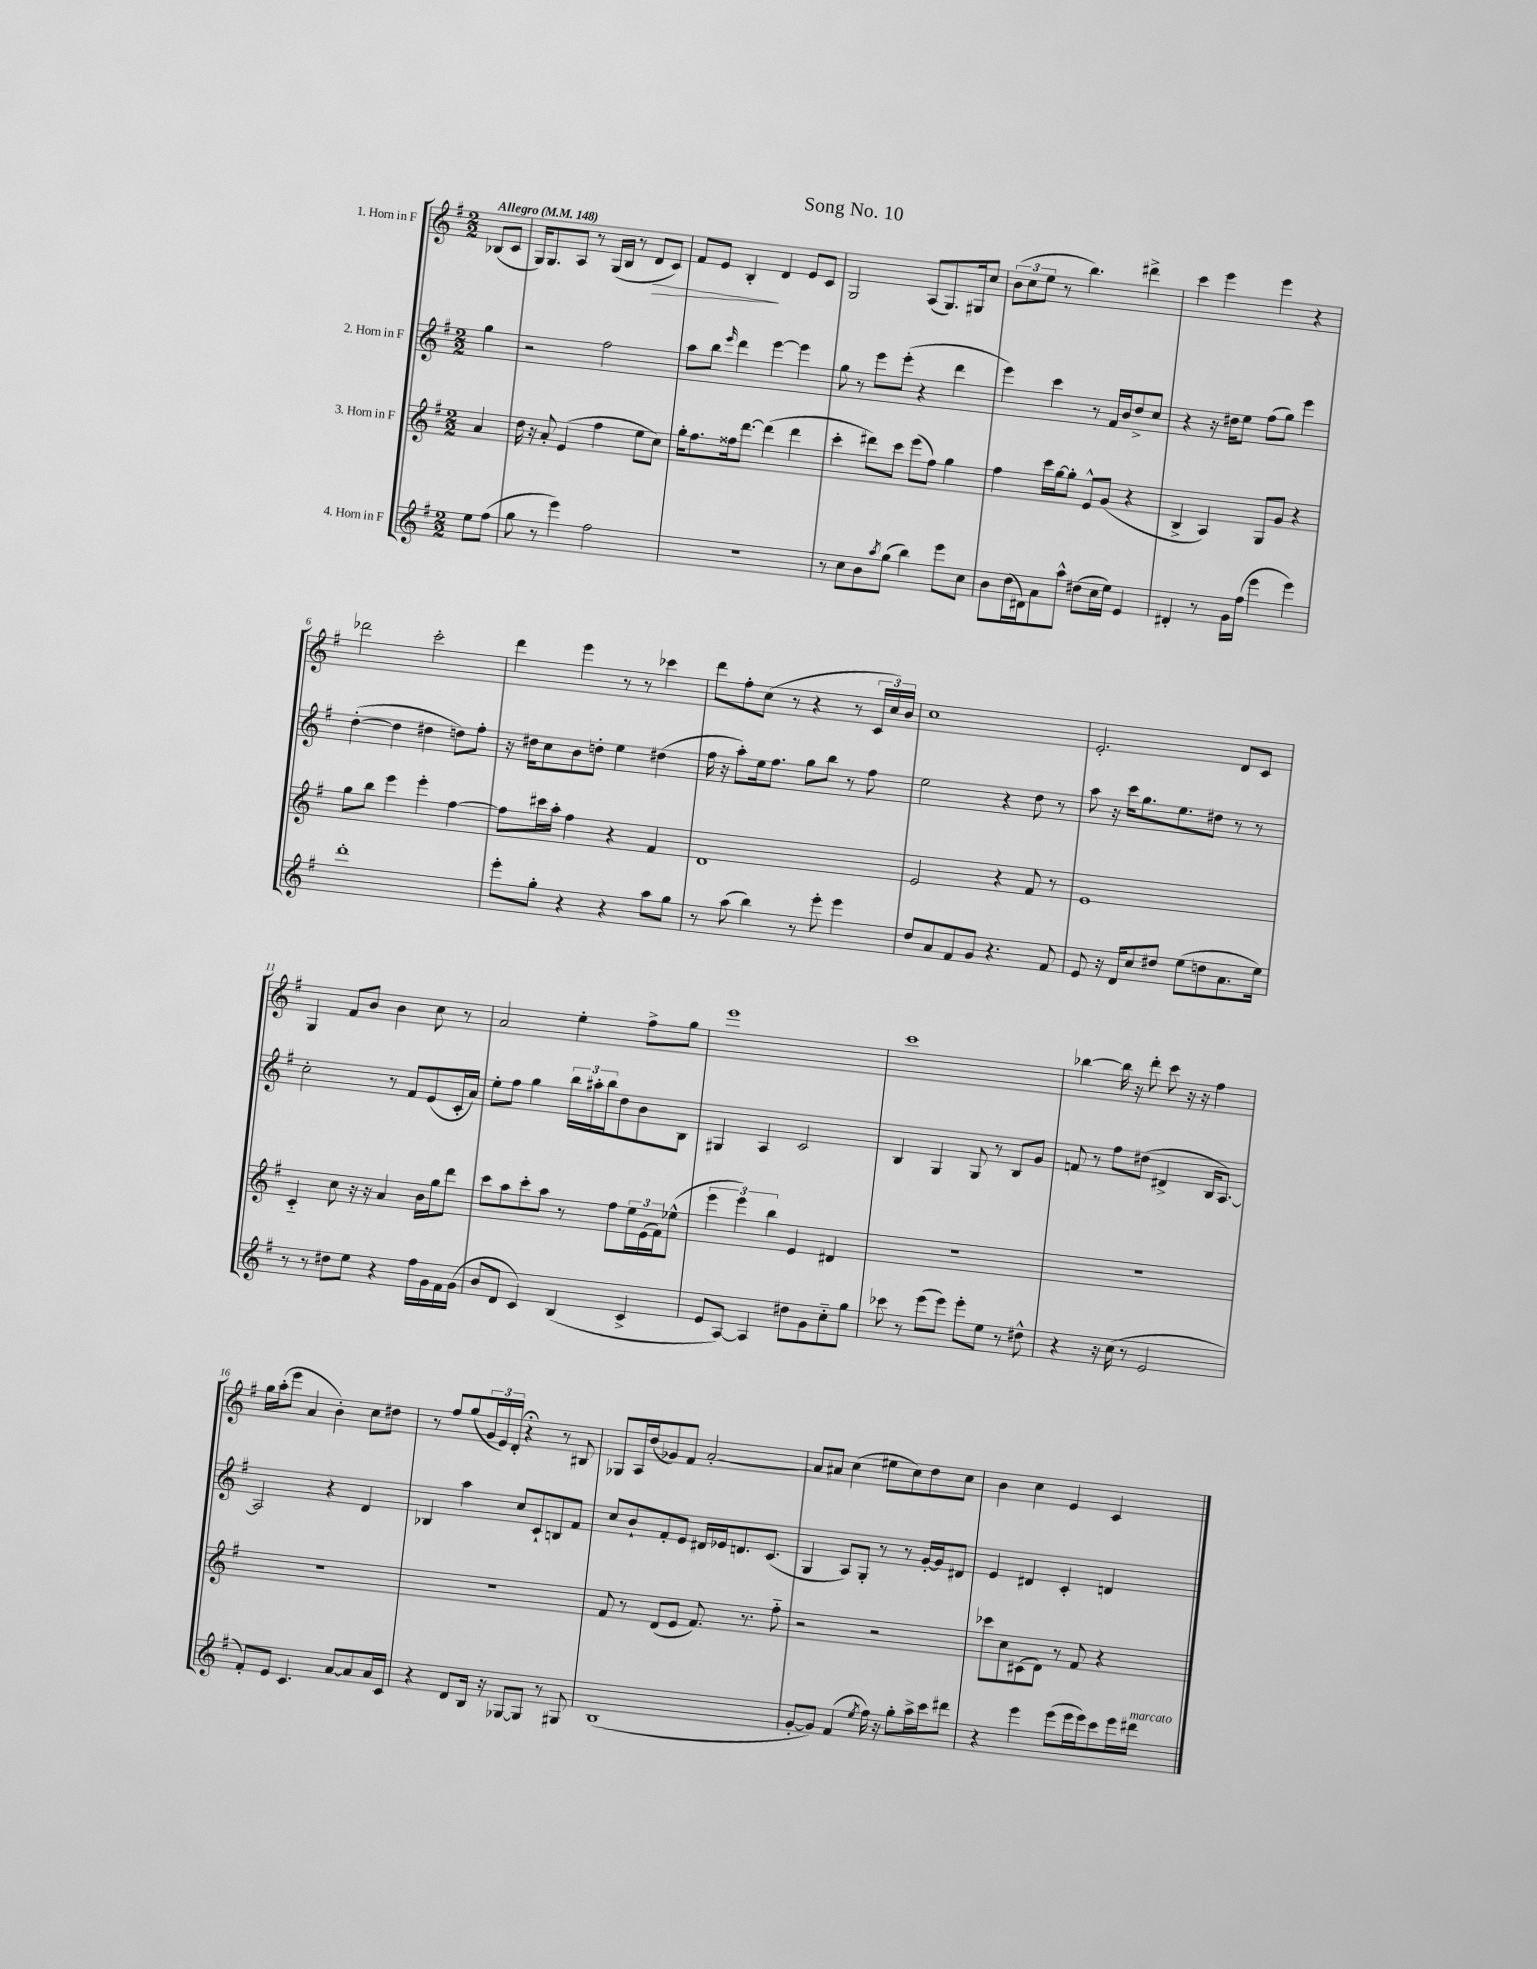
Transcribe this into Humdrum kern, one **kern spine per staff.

**kern	**kern	**kern	**kern
*staff4	*staff3	*staff2	*staff1
*clefG2	*clefG2	*clefG2	*clefG2
*k[f#]	*k[f#]	*k[f#]	*k[f#]
*M2/2	*M2/2	*M2/2	*M2/2
*MM148	*MM148	*MM148	*MM148
8ee	4a	4gg	(8B-
(8ff#	.	.	8c
=	=	=	=
8gg	16dd	2r	16G)
.	16r	.	8.G
8r	8a'	.	.
4eee)	(4e	.	8A
.	.	.	8r
2ff#	4ff#	2ff#	(16G
.	.	.	16B
.	.	.	8r
.	8ee	.	8d
.	8cc)	.	8c)
=	=	=	=
1r	16gg'	8aa	8f#
.	8.ff#	.	.
.	.	8bb	8e
.	.	16qqeee	.
.	16ff##	4ddd	4B'
.	[8.ddd	.	.
.	(4ddd]	[4eee	4d
.	4ddd	4eee]	8e
.	.	.	8c
=	=	=	=
8r	4ccc'	8gg	2G
8cc	.	8r	.
8b	8ddd#)	8eee	.
8qaa	.	.	.
(8gg	8ccc	(8eee'	.
4bb)	(8eee	4r	(8A
.	8ff#)	.	8.G)
8eee	4gg	4ddd	.
.	.	.	16G#
8cc	.	.	8cc
=	=	=	=
8b	4ff#	4eee)	(12b
.	.	.	12cc
(16dd	.	.	.
.	.	.	12ee
16d#)	.	.	.
8a	16ccc	4ccc	8r
.	[16gg	.	.
8aa^^	8gg']	.	4.bb)
(8dd#	8e^^	8r	.
16cc	(8g	16f#	.
16ee)	.	16b	.
4e	4r	8dd^	4ddd#^
.	.	8cc	.
=	=	=	=
4d#'	4B^	4r	4ccc
8r	4A)	16r	4eee
.	.	16dd#	.
16g	.	8ee	.
(16ff#	.	.	.
4eee	8G	(8ff#	4eee
.	8g	8gg)	.
4eee)	4r	4eee	4r
=	=	=	=
1ddd'	8gg	([4dd'	2ddd-
.	8bb	.	.
.	4eee	4dd]	.
.	4eee'	4dd#	2ccc'
.	[4ff#	8dd)	.
.	.	8ff#'	.
=	=	=	=
8eee'	8ff#]	16r	4ddd
.	.	16dd#	.
8gg'	16ccc#	8cc	.
.	16aa'	.	.
4r	4ff#	8b	4eee
.	.	8dd'	.
4r	4r	4ee	8r
.	.	.	8r
8aa	4f#	(4dd#	4ccc-
8gg	.	.	.
=	=	=	=
8r	1d	16ff#	8ddd
.	.	16r	.
(8aa	.	8aa')	8ff#'
4bb)	.	16ee	(8cc
.	.	8.ff#	.
.	.	.	8r
8r	.	8gg	4r
8eee'	.	8bb	.
4eee	.	8r	8r
.	.	8ff#	24c
.	.	.	24cc)
.	.	.	24b
=	=	=	=
8dd	2e	2ee	1cc
8a	.	.	.
8f#	.	.	.
8g	.	.	.
4.r	4r	4r	.
.	8f#	8dd	.
8f#	8r	8r	.
=	=	=	=
8e	1e	8aa	2.e'
16r	.	16r	.
16d	.	16ccc	.
8cc	.	8.gg	.
8dd#	.	.	.
.	.	8.ee	.
(8ee	.	.	.
8dd	.	8dd#	.
8.a	.	8r	8d
.	.	8r	8c
16ee)	.	.	.
=	=	=	=
8r	4c'~	2cc'	4G
8r	.	.	.
8dd#	8cc	.	8f#
8ee	16r	.	8b
.	16r	.	.
4r	4a	8r	4b
.	.	8f#	.
16ff#	16b	(8e	8cc
16g	16gg	.	.
16f#	8ddd	16c'	8r
(16g	.	16a)	.
=	=	=	=
8b	8ccc	8ee'	2a
8d	8aa	8ff#	.
4c)	8ccc'	4gg	.
.	8aa	.	.
(4B	8r	24bb	4ee'
.	.	24aa#'	.
.	.	24bb	.
.	8ff#	8dd	.
4c^	24ee	8b	8ff#^
.	(24e	.	.
.	24f#)	.	.
.	(8ee-^^	8B	8gg
=	=	=	=
8e	6eee	4G#	1eee
[8A)	.	.	.
.	6eee)	.	.
4A]	.	4A	.
.	6bb	.	.
8dd#	4e	2c	.
8g	.	.	.
8cc'~	4d#	.	.
8gg	.	.	.
=	=	=	=
8ccc-	1r	4B	1ccc
8r	.	.	.
(8eee	.	4G	.
8eee)	.	.	.
8eee'	.	8G	.
8ee	.	8r	.
8r	.	8B	.
8dd#^^	.	8g	.
=	=	=	=
4r	1r	8f	[4bb-
.	.	8r	.
16r	.	8ff#	16bb-]
(16cc	.	.	16r
8r	.	(8dd#	8ddd'
2e	.	4d#^	8ccc
.	.	.	16r
.	.	.	16r
.	.	16B	4ff#
.	.	[8.A)	.
=	=	=	=
8f#')	1r	2A]	16gg
.	.	.	(16aa'
8e	.	.	8eee
4.c	.	.	4a
.	.	4r	4b')
[8a	.	.	.
8a]	.	4d	8cc
16a	.	.	8dd#
16c	.	.	.
=	=	=	=
4r	1r	4B-	8r
.	.	.	8ff#
8d	.	4aa	(8gg
16B	.	.	24g
.	.	.	24e)
16r	.	.	.
.	.	.	24d'
[8G-	.	8cc	4r;
8G-]	.	8c`	.
8r	.	8B	8r
8G#	.	8f#	8B#
=	=	=	=
(1B	8f#	8cc	8G-
.	8r	8b`	16A
.	.	.	(16dd
.	(8d	8f#'	8g-)
.	8e	8e	8f#
.	8.f#)	16d#	[2a'
.	.	16e-	.
.	.	8.d	.
.	8.r	.	.
.	.	(8.c	.
.	8ff#'~	.	.
=	=	=	=
[8g'	2r	4G	8a]
8g])	.	.	8a#
(4f#	.	8A)	(4cc
.	.	8G'	.
8qee	.	.	.
16ff#)	2r	8r	8ee#
16r	.	.	.
8gg'	.	8r	8cc)
16aa^	.	[16g'	8dd
16ccc	.	16g]	.
8ddd#	.	8d#	8cc
=	=	=	=
4r	8ccc-	4e	4b
.	8cc	.	.
4eee	(8c#	4d#	4cc
.	8d)	.	.
(8eee	8r	4c'	4e
16eee	8f#	.	.
16eee)	.	.	.
8ccc	4r	4d	4c
16eee	.	.	.
16ddd#	.	.	.
==	==	==	==
*-	*-	*-	*-
